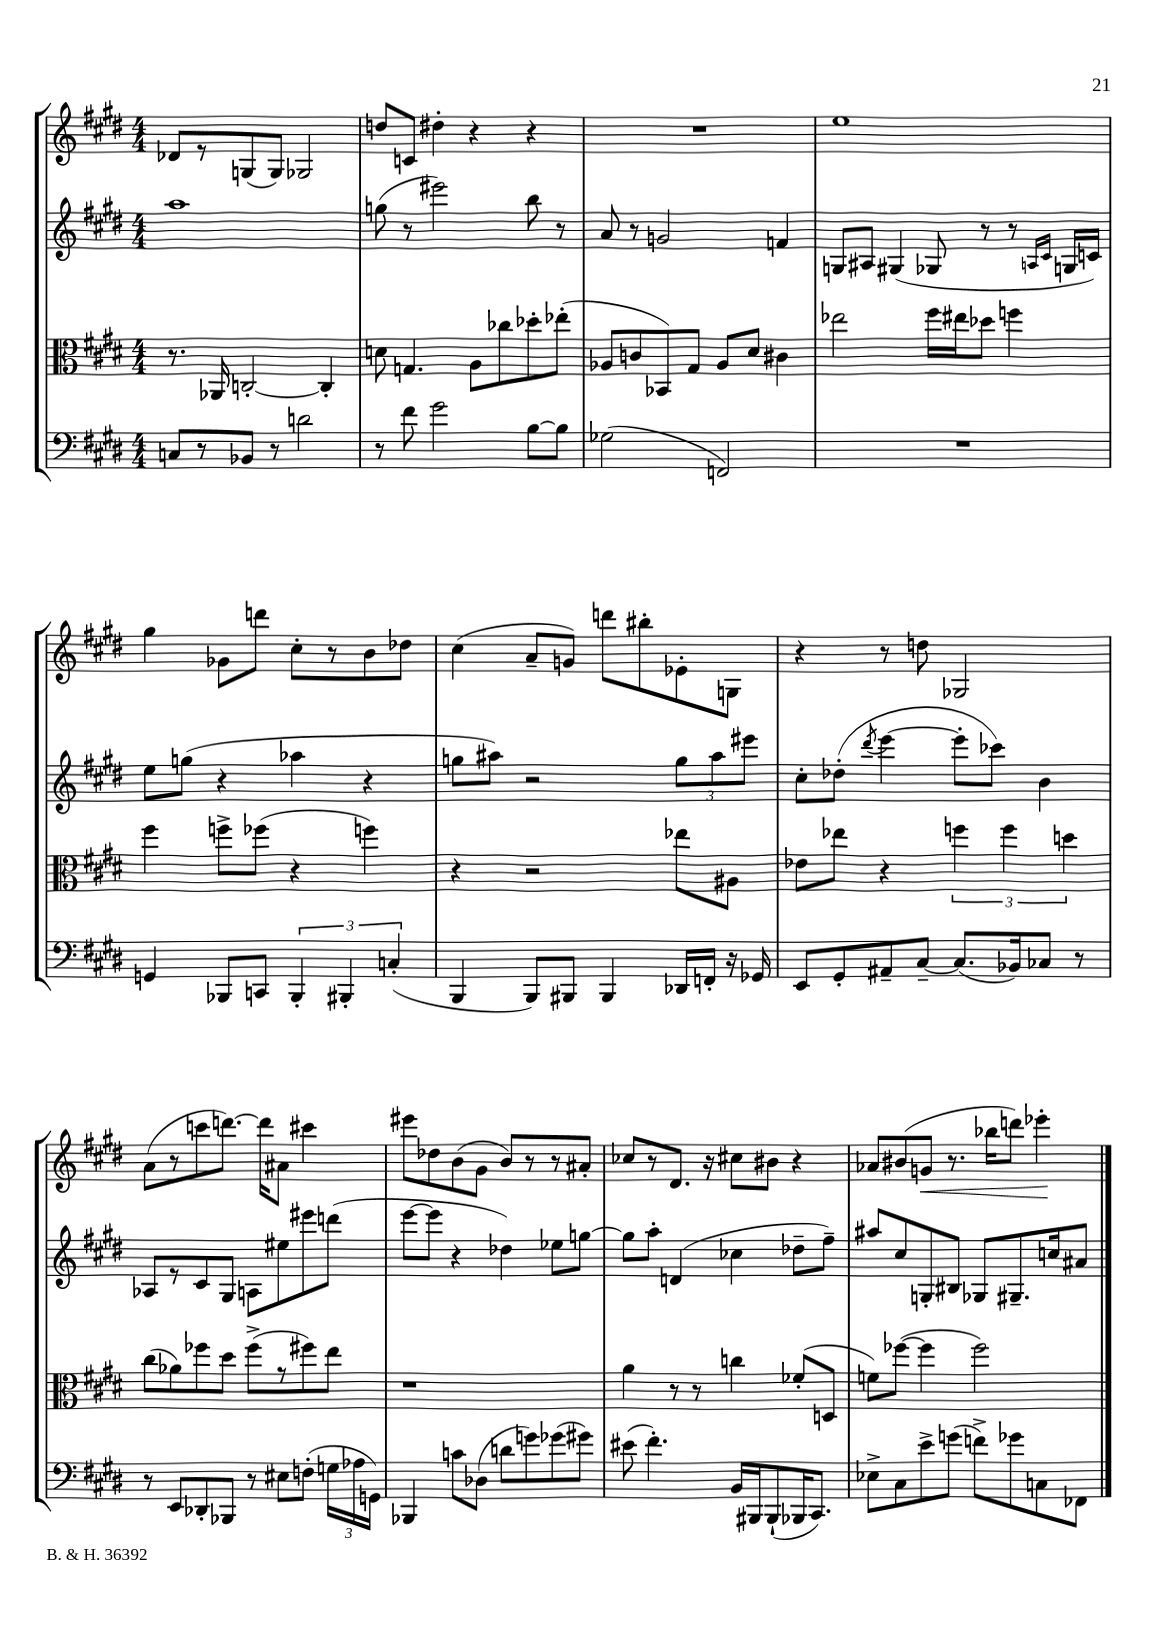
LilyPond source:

<<
\new StaffGroup <<
\new Staff = "s0" {
    \clef treble \key e \major \numericTimeSignature \time 4/4
    \autoBeamOff des'8[ r8 g8( g8]) ges2 |
    d''8[ c'8] dis''4-. r4 r4 |
    R1 |
    e''1 |
    gis''4 ges'8[ d'''8] cis''8[-. r8 b'8 des''8] |
    cis''4( a'8[-- g'8]) d'''8[ bis''8-. ees'8-. g8] |
    r4 r8 d''8 ges2 |
    a'8[( r8 c'''8 d'''8.]~) d'''16[ ais'8] cis'''4 |
    eis'''8[ des''8 b'8( gis'8] b'8[) r8 r8 ais'8]-. |
    ces''8[ r8 dis'8.] r16 cis''8[ bis'8] r4 |
    aes'8[ bis'8( g'8]\< r8. bes''16[ d'''8]) ees'''4-.\! \bar "|." |
}
\new Staff = "s1" {
    \clef treble \key e \major \numericTimeSignature \time 4/4
    \autoBeamOff a''1 |
    g''8( r8 eis'''2) b''8 r8 |
    a'8 r8 g'2 f'4 |
    g8[ ais8] gis4( ges8 r8 r8 \grace { a16[ cis'16] } g16[ c'16]) |
    e''8[ g''8]( r4 aes''4 r4 |
    g''8[ ais''8]) r2 \tuplet 3/2 { g''8[ ais''8 eis'''8] } |
    cis''8[-. des''8]-.( \acciaccatura { dis'''8 } e'''4~ e'''8[-. ces'''8]) b'4 |
    aes8[ r8 cis'8 gis8] a8[ eis''8 eis'''8 d'''8]( |
    e'''8[~ e'''8] r4 des''4) ees''8[ g''8]~ |
    g''8[ a''8]-. d'4( ces''4 des''8[-- fis''8]--) |
    ais''8[ cis''8 g8-. bis8] ges8[ gis8.-- c''16 ais'8] \bar "|." |
}
\new Staff = "s2" {
    \clef alto \key e \major \numericTimeSignature \time 4/4
    \autoBeamOff r8. aes,16 c2~-. c4-. |
    d'8 g4. a8[ ces''8 des''8-. ees''8]-.( |
    aes8[ c'8 bes,8) gis8] aes8[ dis'8] cis'4 |
    ees''2 fis''16[ eis''16 des''8] f''4 |
    fis''4 f''8[-> fes''8]( r4 f''4) |
    r4 r2 ees''8[ ais8] |
    ees'8[ ees''8] r4 \tuplet 3/2 { f''4 f''4 d''4 } |
    cis''8[( aes'8) fes''8 dis''8] fes''8[->( r8 fis''8) e''8] |
    r1 |
    a'4 r8 r8 c''4 fes'8[-.( d8] |
    f'8[) fes''8]~( fes''4 fes''2) \bar "|." |
}
\new Staff = "s3" {
    \clef bass \key e \major \numericTimeSignature \time 4/4
    \autoBeamOff c8[ r8 bes,8] r8 d'2 |
    r8 fis'8 gis'2 b8[~ b8] |
    ges2( f,2) |
    R1 |
    g,4 bes,,8[ c,8] \tuplet 3/2 { bes,,4-. bis,,4-. c4-.( } |
    b,,4 b,,8[) bis,,8] bis,,4 des,16[ f,16]-. r16 ges,16 |
    e,8[ gis,8-. ais,8-- cis8]~-- cis8.[( bes,16) ces8] r8 |
    r8 e,8[ des,8-. bes,,8] r8 eis8[ f8]-.( \tuplet 3/2 { g16[ aes16 g,16]) } |
    bes,,4 c'8[ des8]( d'8[ g'8) ges'8( gis'8]) |
    eis'8( fis'4.-.) b,16[ bis,,16 bis,,8-!( bes,,16 cis,8.]) |
    ees8[-> cis8 e'8-> g'8]( f'8[->) ges'8 c8 fes,8] \bar "|." |
}
>>
>>
\layout { \context { \Score \remove "Bar_number_engraver" } }
